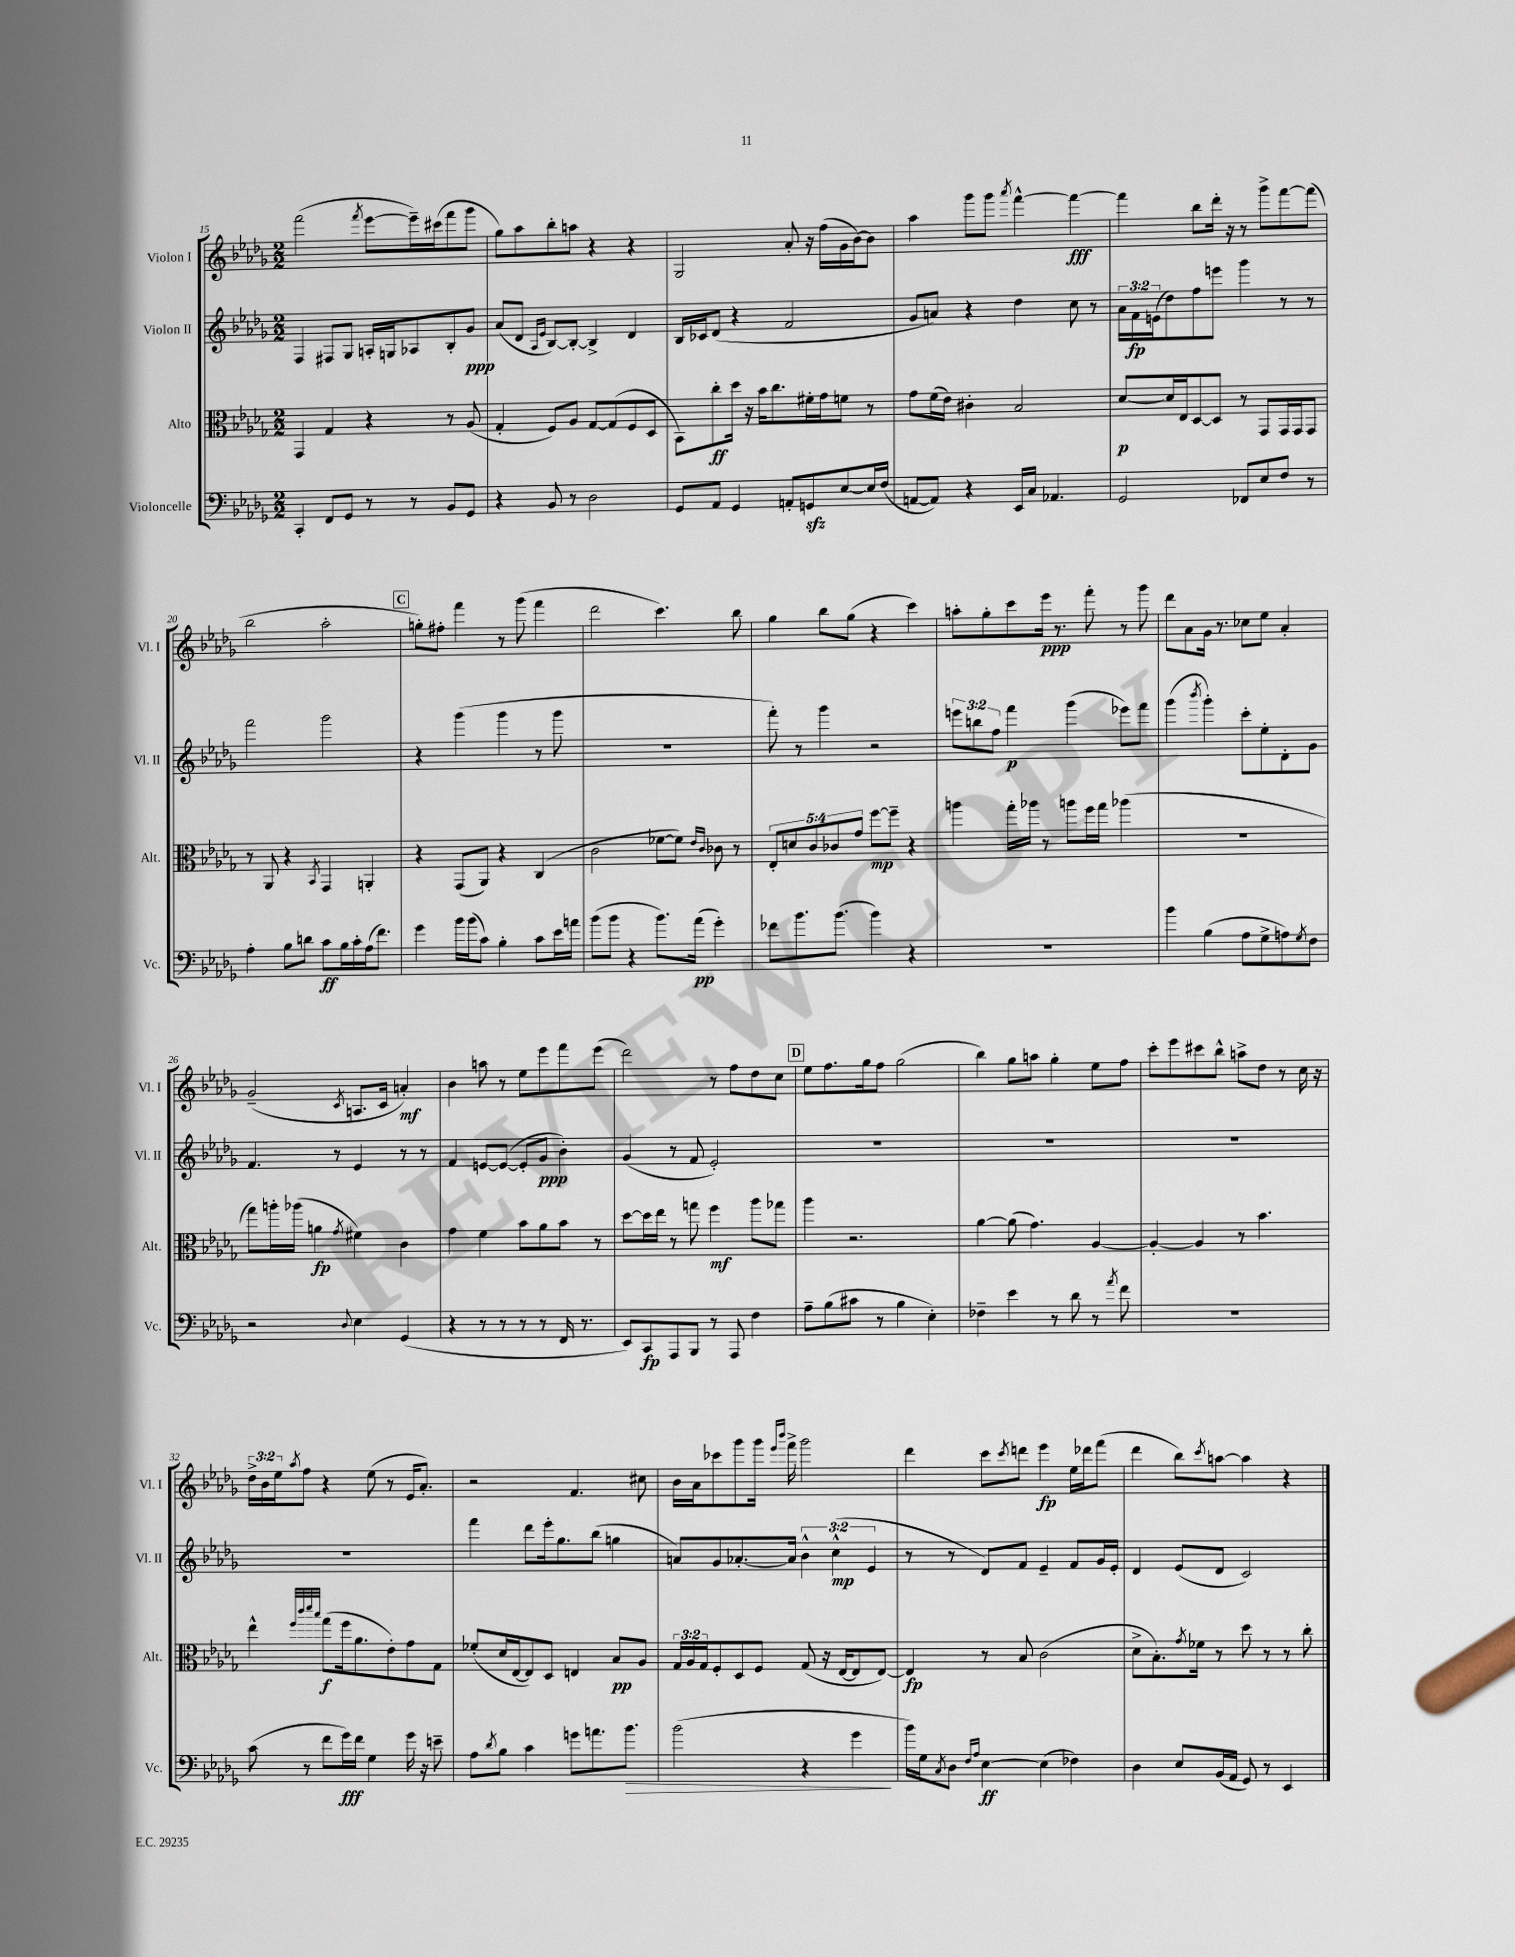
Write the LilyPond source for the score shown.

<<
\new StaffGroup <<
\new Staff = "s0" \with { instrumentName = "Violon I" shortInstrumentName = "Vl. I" } {
    \clef treble \key des \major \numericTimeSignature \time 2/2 \override Staff.TupletNumber.text = #tuplet-number::calc-fraction-text
    f'''2( \acciaccatura { f'''8 } ees'''8~ ees'''16--) cis'''16( f'''8 ges'''8 |
    ges''8) aes''8 bes''8-. a''8 r4 r4 |
    ges2 aes'8-. r16 f''16( ges'16 bes'16~) bes'8 |
    aes''4 ges'''8 ges'''8 \acciaccatura { aes'''8 } f'''4~-^ f'''4~\fff |
    f'''4 bes''8 des'''16-. r16 r8 ges'''8-> f'''8~ f'''8( |
    bes''2 aes''2-. |
    \mark \markup { \box "C" } g''8-.) fis''8-. f'''4 r8 ges'''8( f'''4 |
    des'''2 c'''4.) bes''8 |
    ges''4 bes''8 ges''8( r4 c'''4) |
    a''8-. ges''8-. c'''8 ees'''16\ppp r8. f'''8-. r8 ges'''8 |
    des'''8 aes'8 ges'16 r8. ces''8 ees''8 aes'4-. |
    ges'2--( \acciaccatura { c'8 } a8. c'16 a'4-.\mf) |
    bes'4 a''8 r8 ees''8 ees'''8 f'''8 ees'''8( |
    des'''2) r8 f''8 des''8 c''8 |
    \mark \markup { \box "D" } ees''8 f''8. ges''16 f''8 ges''2( |
    bes''4) ges''8 a''8 ges''4-. ees''8 f''8 |
    c'''8-. ees'''8 cis'''8 bes''8-^ a''8-> des''8 r8 c''16 r16 |
    \tuplet 3/2 { des''16-> bes'16 ees''16 } \acciaccatura { aes''8 } f''8 r4 ees''8( r8 ees'16 aes'8.-.) |
    r2 f'4. cis''8 |
    bes'16 aes'16 ces'''8 ges'''8 ges'''16 \grace { ees'''16 bes'''16 } f'''16-> ges'''2 |
    des'''4 c'''8 \acciaccatura { c'''8 } d'''8 ees'''4\fp ees''16 des'''16 f'''8( |
    des'''4 bes''8) \acciaccatura { c'''8 } a''8~ a''4 r4 \bar "|." |
}
\new Staff = "s1" \with { instrumentName = "Violon II" shortInstrumentName = "Vl. II" } {
    \clef treble \key des \major \numericTimeSignature \time 2/2 \override Staff.TupletNumber.text = #tuplet-number::calc-fraction-text
    f4 fis8 ges8 a16-. g16 aes8 bes8-. ges'8\ppp |
    aes'8( des'8 \grace { aes16 ees'16 } bes8~) bes8~-. bes4-> des'4 |
    bes16 ces'16 des'8( r4 f'2 |
    ges'8 a'8) r4 des''4 c''8 r8 |
    \tuplet 3/2 { aes'16 f'16\fp e'16( } des''8) f''8 e'''8 ges'''4 r8 r8 |
    f'''2 ges'''2 |
    \mark \markup { \box "C" } r4 ges'''4( ges'''4 r8 ges'''8 |
    R1 |
    f'''8-.) r8 ges'''4 r2 |
    \tuplet 3/2 { e'''8 b''8 f''8 } f'''4\p ges'''4( ees'''8) f'''8 |
    ges'''4( \acciaccatura { bes'''8 } ges'''4-.) c'''8-. ees''8-. des'8-. ges'8 |
    f'4. r8 ees'4 r8 r8 |
    f'4 e'8~ e'8~( e'8-. ges'8\ppp bes'4-.) |
    ges'4( r8 f'8 ees'2-.) |
    \mark \markup { \box "D" } R1 |
    R1 |
    R1 |
    R1 |
    f'''4 des'''8 ees'''16-. ges''8. bes''8( g''4 |
    a'8) ges'8 aes'8.~-. aes'16 \tuplet 3/2 { bes'4-^ c''4-^\mp( ees'4 } |
    r8 r8 des'8) f'8 ees'4-- f'8 ges'16 ees'16-. |
    des'4 ees'8( des'8 c'2) \bar "|." |
}
\new Staff = "s2" \with { instrumentName = "Alto" shortInstrumentName = "Alt." } {
    \clef alto \key des \major \numericTimeSignature \time 2/2 \override Staff.TupletNumber.text = #tuplet-number::calc-fraction-text
    ges,4 ges4 r4 r8 aes8( |
    ges4-. f8) aes8 ges8~ ges8( f8 des8 |
    bes,8) c''8-.\ff des''16 r16 bes'16 c''8. fis'16-. ges'16 f'8 r8 |
    ges'8 f'16( ees'16) cis'4-. bes2 |
    des'8~\p des'16 ees16 des8~ des8 r8 ges,8 ges,16 ges,16 ges,8 |
    r8 aes,8 r4 \acciaccatura { bes,8 } ges,4 a,4-. |
    \mark \markup { \box "C" } r4 ges,8( aes,8) r4 c4( |
    c'2 fes'8~ fes'8) \grace { ees'16 c'16 } ces'8 r8 |
    \tuplet 5/4 { ees8-. d'8 c'8 ces'8 ges'8 } f''8~\mp f''8-- r4 |
    a''4 ges''16-. aes''16 r8 a''8 f''16 ges''16 aes''4( |
    R1 |
    ges''8) a''16-. aes''16( a'4\fp \acciaccatura { ges'8 } fis'4) c'4 |
    ges'4 f'4 bes'8 aes'8 bes'8 r8 |
    des''8~ des''16 ees''16 r8 g''8 f''4\mf aes''8 ges''8 |
    \mark \markup { \box "D" } aes''4 r2. |
    aes'4~ aes'8( ges'4.) aes4~ |
    aes4~-. aes4 r8 bes'4. |
    ees''4-^ \grace { f''32 c'''32 des'''32 bes''32 } ges''8\f( f''16 aes'8. ees'8-.) ges'8 ges8 |
    fes'8-.( des'16 ees16~ ees8) des8 e4 bes8\pp aes8 |
    \tuplet 3/2 { ges16 aes16 ges16 } f8-. des8 f8 ges8( r16 ees16~ ees8 ees8~) |
    ees4\fp r8 bes8 c'2( |
    des'8-> bes8.-.) \acciaccatura { ges'8 } fes'16 r8 des''8 r8 r8 c''8-. \bar "|." |
}
\new Staff = "s3" \with { instrumentName = "Violoncelle" shortInstrumentName = "Vc." } {
    \clef bass \key des \major \numericTimeSignature \time 2/2
    c,4-. f,8 ges,8 r8 r8 bes,8 ges,8 |
    r4 bes,8 r8 des2 |
    ges,8 aes,8 ges,4 a,8-. g,8\sfz ees8~ ees16 f16( |
    a,8~ a,8) r4 ees,16 c16 aes,4. |
    ges,2 fes,8 ees8 f8 r8 |
    aes4-. bes8 d'8 c'8\ff bes16 c'16-. aes16( f'8.) |
    \mark \markup { \box "C" } ges'4 bes'16 bes'16( c'8) bes4-. c'8 ees'16 a'16 |
    bes'8( bes'8 r4 bes'8.) aes'16\pp( ges'4-.) |
    fes'8 bes'8. bes'8.( bes'4) r4 |
    R1 |
    bes'4 bes4( aes8 ges8-> a8) \acciaccatura { ges8 } f8 |
    r2 \appoggiatura { des8 } ees4 ges,4( |
    r4 r8 r8 r8 r8 f,16 r8. |
    ees,8) c,8\fp aes,,8 bes,,8 r8 aes,,8 f4 |
    \mark \markup { \box "D" } aes8-- bes8( cis'8 r8 bes4 ees4-.) |
    fes4-- ees'4 r8 des'8 r8 \acciaccatura { aes'8 } f'8 |
    R1 |
    c'8( r8 f'8 ges'16\fff) f'16 ges4 ges'16 r16 e'8-- |
    aes8 \acciaccatura { des'8 } bes8 c'4 g'8 a'8. bes'8.\> |
    bes'2( r4 ges'4\! |
    bes'16) ges16 \acciaccatura { c8 } des8 \grace { f16 aes16 } ees4~\ff ees4( fes4) |
    des4 ees8 bes,16( aes,16 ges,8) r8 ees,4 \bar "|." |
}
>>
>>
\layout { \context { \Score currentBarNumber = #15 } }
